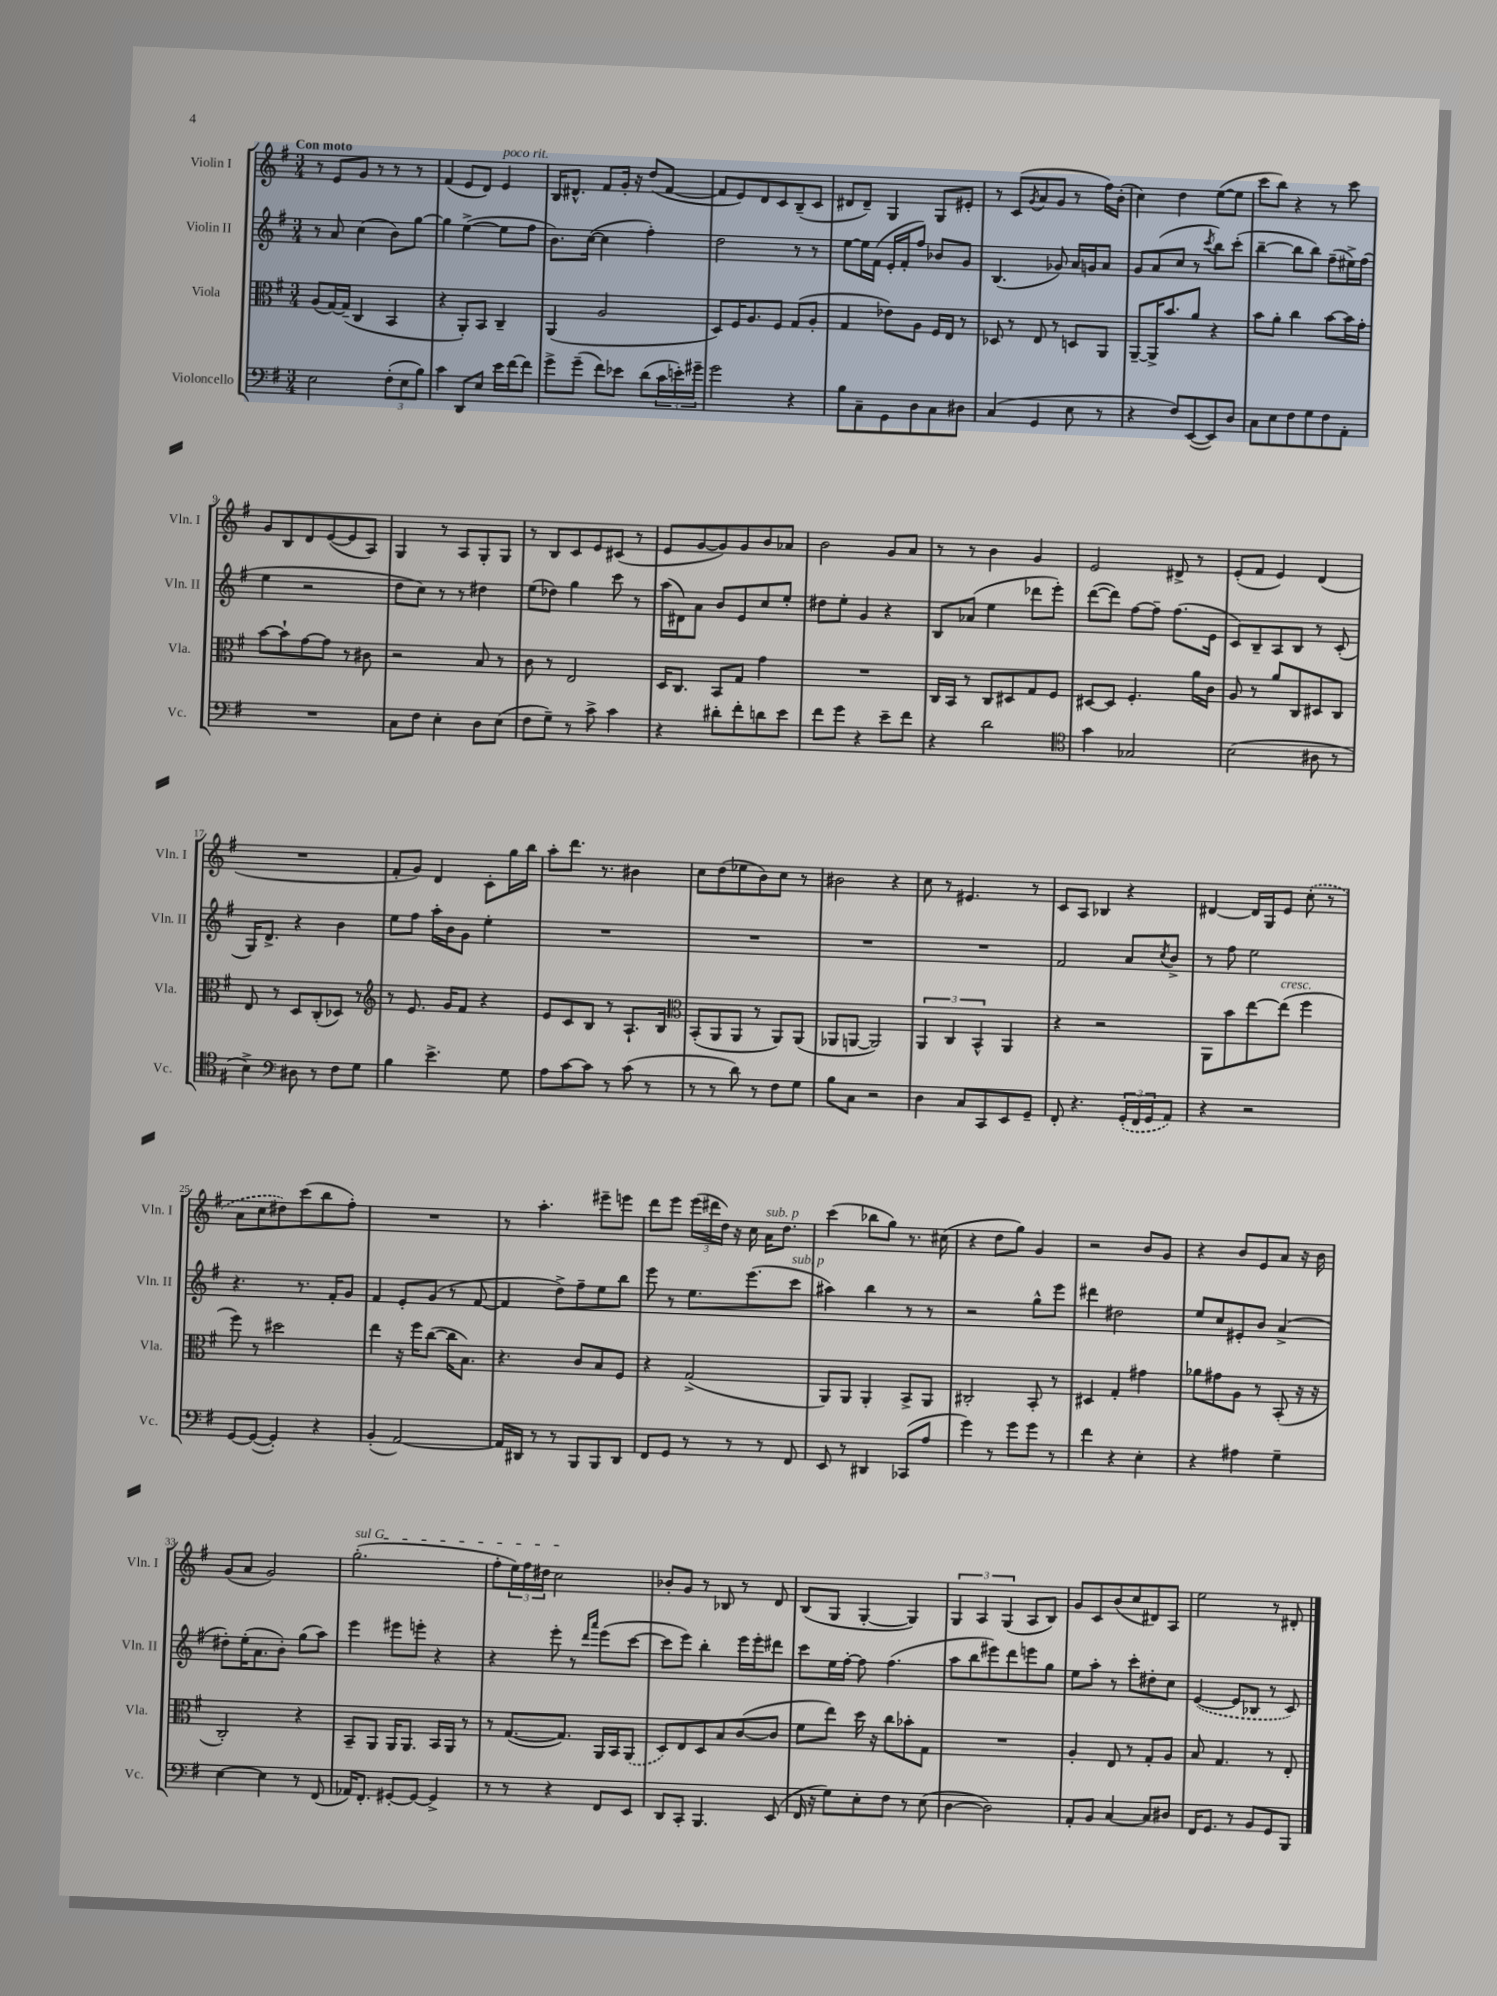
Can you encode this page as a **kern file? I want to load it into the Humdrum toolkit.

**kern	**kern	**kern	**kern
*part4	*part3	*part2	*part1
*staff4	*staff3	*staff2	*staff1
*I"Violoncello	*I"Viola	*I"Violin II	*I"Violin I
*I'Vc.	*I'Vla.	*I'Vln. II	*I'Vln. I
*clefF4	*clefC3	*clefG2	*clefG2
*k[f#]	*k[f#]	*k[f#]	*k[f#]
*M3/4	*M3/4	*M3/4	*M3/4
=1	=1	=1	=1
!	!	!	!LO:TX:a:B:t=Con moto
2E\	(8A/L	8r	8r
.	[16G/L)	8a/	8e/L
.	(16G~/JJ]	.	.
.	4C/	(4cc\	8g/J
.	.	.	8r
(12F#'\L	4BB/	8b\L)	8r
12E\	.	.	.
.	.	[8gg\J	8r
12B\J)	.	.	.
=2	=2	=2	=2
4c\	4r	4gg\]	(4f#/
8DD/L	8AA'/L)	([4ee^\	8e/L
8E/J	8BB/J	.	8d/J)
!	!	!	!LO:TX:a:i:t=poco rit.
16e\LL	4C~/	8ee\L]	4e/
[16f#\J	.	.	.
8f#\J]	.	8ff#\J	.
=3	=3	=3	=3
8g^\L	(4AA/	8.b\L)	16B/KL
.	.	.	8.d#X^^/J
(8g~\J	.	.	.
.	.	([16cc\Jk	.
8f#\L)	2A/	4cc\]	8f#/L
8e-X\J	.	.	16g'/Jk
.	.	.	16r
(8d\L	.	4ff#'\)	(8dd/L
24c\L	.	.	[8f#/J
24en'\)	.	.	.
24g#X~\JJ	.	.	.
=4	=4	=4	=4
2g\	8D/L)	2dd\	8f#/L]
.	16F#/K	.	8e/)
.	8.A/	.	.
.	.	.	8d/
.	8F#/J	.	8c/
4r	(8G/L	8r	(8B~/
.	8A'/J	8r	8c/J
=5	=5	=5	=5
8B\L	4G/	[8ee\L	8d#X/L
8C~\	.	16ee\L]	8d#~/J)
.	.	(16f#\JJ	.
8GG\	8e-X\L)	16e'/LL	4G/
.	.	16f#'/J	.
8D\	8A\J	8ff#/J)	.
8C\	16F#/LL	8b-X/L	8G/L
.	16E/JJ	.	.
8D#X\J	8r	8g/J	8e#X'/J
=6	=6	=6	=6
(4C/	8D-X/	(4.B/	8r
.	8r	.	(8c/L
.	.	.	8qg/
4GG/	8E/	.	8a/
.	8r	8g-X/)	8g/J
8E\	8Dn/L	16a/LL	8r
.	.	16gn/J	.
8r	8AA/J	8a/J	16ff#\LL)
.	.	.	(16b'\JJ
=7	=7	=7	=7
4r	[8AA~/L	8g/L	4cc\)
.	16AA^/K]	(8a/	.
.	8.b/	.	.
8F#/L)	.	8cc/J	4dd\
([8EE/	8a/J	8r	.
.	.	8qccc/	.
8EE/])	4r	8bb\L)	([8ee\L
8D/J	.	(8ccc'\J	8ee\J]
=8	=8	=8	=8
8C\L	8b\L	[4bb~\	8ccc\L
8E\	8a'\J	.	8bb\J)
8F#\	4cc\	8bb\L]	4r
8G\	.	8bb\J)	.
8F#\	[8b\L	(8ff#~\L	8r
8AA'\J	16b\L]	16ee#X^\L)	8ccc\
.	16g'\JJ	(16ff#\JJ	.
!!LO:LB:g=z
=9	=9	=9	=9
2.r	[8b\L	4ee\	8g/L
.	8b`\]	.	8B/
.	[8g\	2r	8d/
.	8g\J]	.	([8e/
.	8r	.	8e/]
.	8c#X\	.	8A/J)
=10	=10	=10	=10
8C\L	2r	8dd\L	4G/
8F#\J	.	8cc\J)	.
4E'\	.	8r	8r
.	.	8r	8A/L
8D\L	8B/	4dd#X\	8G'/
(8E\J	8r	.	8G/J
=11	=11	=11	=11
8F#\L	8c\	(8ee\L	8r
8G~\J)	8r	8dd-X\J)	8B/L
8r	2E/	4gg\	8c/
8c^\	.	.	8e/
4c\	.	8ccc\	(8c#X/J
.	.	8r	8r
=12	=12	=12	=12
4r	16D/KL	(16aa\LL	8e/L
.	8.C/J	16d#X\J)	.
.	.	8a\J	[8g/
8d#X'\L	8BB/L	8b/L	8g/])
8f#'\	8G/J	8e/	8g/
8dn\	4g\	8cc/	8b/
8e\J	.	8ee'/J	8a-X/J
=13	=13	=13	=13
8f#\L	2.r	8dd#X\L	2b\
8g\J	.	8ee'\J	.
4r	.	4g/	.
8e~\L	.	4r	8g/L
8f#\J	.	.	8a/J
=14	=14	=14	=14
4r	16C/LL	8B/L	8r
.	16BB/JJ	.	.
.	8r	(8a-X/J	8r
2d\	8C/L	4ee\	4b\
.	8D#X/	.	.
.	8G/	8ddd-X\L	4g/
.	8F#/J	8eee'\J)	.
=15	=15	=15	=15
*clefC4	*	*	*
4g\	[8D#X/L	([8ddd\L	2e/
.	8D#/J]	8ddd\J])	.
2G-X/	4.F#'/	[8ff#\L	.
.	.	8ff#~\J]	.
.	.	(8.ff#\L	8d#X^/
.	16a\LL	.	8r
.	16c\JJ	16e\Jk	.
=16	=16	=16	=16
(2B\	8A/	8c/L)	(8e'/L
.	8r	8B~/	8f#/J
.	8a/L	8A/	4e/)
.	8C/	8B/J	.
8A#X\	8D#X/	8r	(4d/
8r	8C/J	(8c'/	.
!!LO:LB:g=z
=17	=17	=17	=17
4B^\)	8E/	16G/KL)	2.r
.	.	8.d^/J	.
.	8r	.	.
*clefF4	*	*	*
8D#X\	8D/L	4r	.
8r	(8C'/	.	.
8F#\L	8D-X/J)	4b\	.
8G\J	8r	.	.
=18	=18	=18	=18
*	*clefG2	*	*
4B\	8r	8ee\L	8f#'/L
.	8.e/	8ff#\J	8g/J)
4.e^\	.	16aa'\LL	4d/
.	16g/KL	16b\J	.
.	8f#/J	8g\J	.
.	4r	4ee'\	8c'\L
8G\	.	.	16gg\L
.	.	.	16bb\JJ
=19	=19	=19	=19
8A\L	8e/L	2.r	8aa'\L
[8c\	8c/	.	8.ddd\J
8c\J]	8B/J	.	.
.	.	.	8.r
8r	8r	.	.
(8c\	8.A`/L	.	4b#X\
8r	.	.	.
.	16B/Jk	.	.
=20	=20	=20	=20
*	*clefC3	*	*
8r	(8BB'/L	2.r	8cc\L
8r	8AA/	.	(8dd\
8d\)	8AA/J	.	8ee-X\
8r	8r	.	8b\)
8F#\L	8AA/L)	.	8cc\J
8G\J	(8AA/J	.	8r
=21	=21	=21	=21
8B\L	8AA-X/L	2.r	2b#X\
8C\J	[8AAn/J	.	.
2r	2AA/])	.	.
.	.	.	4r
=22	=22	=22	=22
4D\	6AA/	2.r	8cc\
.	.	.	8r
.	6C/	.	.
8C/L	.	.	4.e#X/
.	6BB^^/	.	.
8CC/	.	.	.
8EE/	4AA/	.	.
8GG~/J	.	.	8r
=23	=23	=23	=23
8FF#'/	4r	2f#/	8c/L
4.r	.	.	8A/J
.	2r	.	4B-X/
(24GG'/LL	.	8a/L	4r
24FF#/	.	.	.
24GG/J	.	.	.
.	.	8qcc/	.
8AA/J)	.	8b^/J	.
=24	=24	=24	=24
4r	8AA\L	8r	[4d#X/
.	8b\	8ff#\	.
2r	[8ee\	2ee\	16d#/LL]
.	.	.	16G/J
!	!LO:TX:a:i:t=cresc.	!	!
.	(8ee\J]	.	8e/J
.	4ff#\	.	(8cc'\
.	.	.	8r
!!LO:LB:g=z
=25	=25	=25	=25
[8GG/L	8ff#\)	4.r	8a\L
(8GG/J_	8r	.	8cc\
4GG'/])	2dd#X\	.	8dd#X\)
.	.	8.r	(8ccc\
4r	.	.	8bb\
.	.	16f#'/KL	.
.	.	8g/J	8ff#'\J)
=26	=26	=26	=26
(4BB'/	4ee\	4f#/	2.r
[2AA/)	16r	8e'/L	.
.	16ff#\KL	.	.
.	([8cc\J	(8g/J	.
.	16cc\KL]	8r	.
.	8.B\J)	.	.
.	.	[8f#/	.
=27	=27	=27	=27
16AA/LL]	4.r	4f#/]	8r
16DD#X/JJ	.	.	.
8r	.	.	4.aa'\
8r	.	8dd^\L)	.
8BBB/L	8c/L	8ff#~\	.
8BBB/	8B/	8ee\	8eee#X~\L
8DD#/J	8F#/J	8bb\J	8eeen\J
=28	=28	=28	=28
8FF#/L	4r	8eee\	8ddd\L
8GG/J	.	8r	8eee\J
8r	(2G^/	8.ee\L	(24eee\LL
.	.	.	24ddd#X\
.	.	.	24dd\JJ)
8r	.	.	16r
.	.	(8.eee\	16cc\
!	!	!	!LO:TX:a:i:t=sub. p
8r	.	.	16a\KL
.	.	.	8.dd\J
!	!	!LO:TX:a:i:t=sub. p	!
8FF#/	.	8ccc\J	.
=29	=29	=29	=29
8EE/	8AA/L)	4aa#X\)	(4ccc\
8r	8AA/J	.	.
4DD#X/	4AA'/	4bb\	8bb-X\L
.	.	.	8gg\J)
(8CC-X/L	8BB^/L	8r	8.r
8A/J	8AA/J	8r	.
.	.	.	(16cc#X\
=30	=30	=30	=30
4g\)	2C#X'/	2r	4r
8r	.	.	8dd\L
8g\L	.	.	8gg\J)
8g\J	8BB'/	8gg^^\L	4g/
8r	8r	8eee\J	.
=31	=31	=31	=31
4f#\	4D#X/	4ddd#X\	2r
4r	4G'/	2dd#X\	.
4E'\	4g#X\	.	8b/L
.	.	.	8g/J
=32	=32	=32	=32
4r	8a-X\L	8ee/L	4r
.	8g#X\	8cc/	.
4A#X\	8A\J	8e#X'/	8b/L
.	8r	8b/J	8e/
4G~\	(8BB'/	(4a^/	8a/J
.	16r	.	16r
.	16r	.	16b\
!!LO:LB:g=z
=33	=33	=33	=33
[4E\	2C'/)	8dd#X'\L)	(8g/L
.	.	(16ee'\K	8a/J
.	.	8.a\	.
4E\]	.	.	2g/)
.	.	8b'\J)	.
8r	4r	(8gg\L	.
(8FF#/	.	8aa\J)	.
=34	=34	=34	=34
!	!	!	!LO:TX:a:i:t=sul G
16AA-X/KL)	8BB~/L	4eee\	(2.gg'\
8.FF#'/J	.	.	.
.	8AA/J	.	.
[8GG#X'/L	16AA/KL	8eee#X\L	.
.	8.AA/J	.	.
8GG#/J_	.	8eeen'\J	.
4GG#^/]	16BB/LL	4r	.
.	16AA/JJ	.	.
.	8r	.	.
=35	=35	=35	=35
8r	8r	4r	8ff#'\L
8r	([8.G/L	.	24ee\L)
.	.	.	24ff#\
.	.	.	24dd#X\JJ
4r	.	8eee'\	2cc\
.	8.G/J])	.	.
.	.	8r	.
.	.	16qqddd/LL	.
.	.	16qqaaa/JJ	.
8FF#/L	16AA/LL	(8eee\L	.
.	16BB/J	.	.
8EE/J	(8AA/J	[8ccc\J	.
=36	=36	=36	=36
8DD/L	8D/L)	8ccc\L]	8b-X'/L
8CC'/J	8E/	8eee\J)	8g/J
4.BBB/	8D/	4bb'\	8r
.	8B/	.	8B-X/
.	([8c/	16eee\LL	8r
.	.	16eee'\J	.
(8EE/	8c/J]	8ddd#X\J	8d/
=37	=37	=37	=37
16FF#/	8f#\L	8ccc\L	(8B/L
16r	.	.	.
8G\L)	8ee\J)	16ee\L	8G/J
.	.	[16ff#'\JJ	.
8E'\	16dd\	8ff#\]	[4G'/
.	16r	.	.
8F#\J	8cc\L	(4.ff#\	.
8r	8b-X'\	.	4G/])
(8E\	8G\J	.	.
=38	=38	=38	=38
[4D\	2.r	8aa\L	6G/
.	.	8bb\	.
.	.	.	6A/
2D\])	.	8eee#X\)	.
.	.	.	(6G/
.	.	8ddd\	.
.	.	8eeen\	8A/L
.	.	8gg\J	8B/J)
=39	=39	=39	=39
8AA'/L	4A'/	8ee\L	8g/L
8BB/J	.	8aa'\J	8c/
[4C/	8E/	8r	(8b/
.	8r	8ccc'\L	8cc/
8C/L]	8G'/L	8dd#X'\	8d#X/)
8D#X/J	8A/J	8cc\J	8A/J
=40	=40	=40	=40
16FF#/KL	8B/	([4e/	2ee\
8.GG/J	.	.	.
.	4.G/	.	.
8r	.	8e/L]	.
8BB/L	.	8B-X/J	.
8GG/	8r	8r	8r
8BBB/J	8E'/	8c/)	8d#X'/
==	==	==	==
*-	*-	*-	*-
